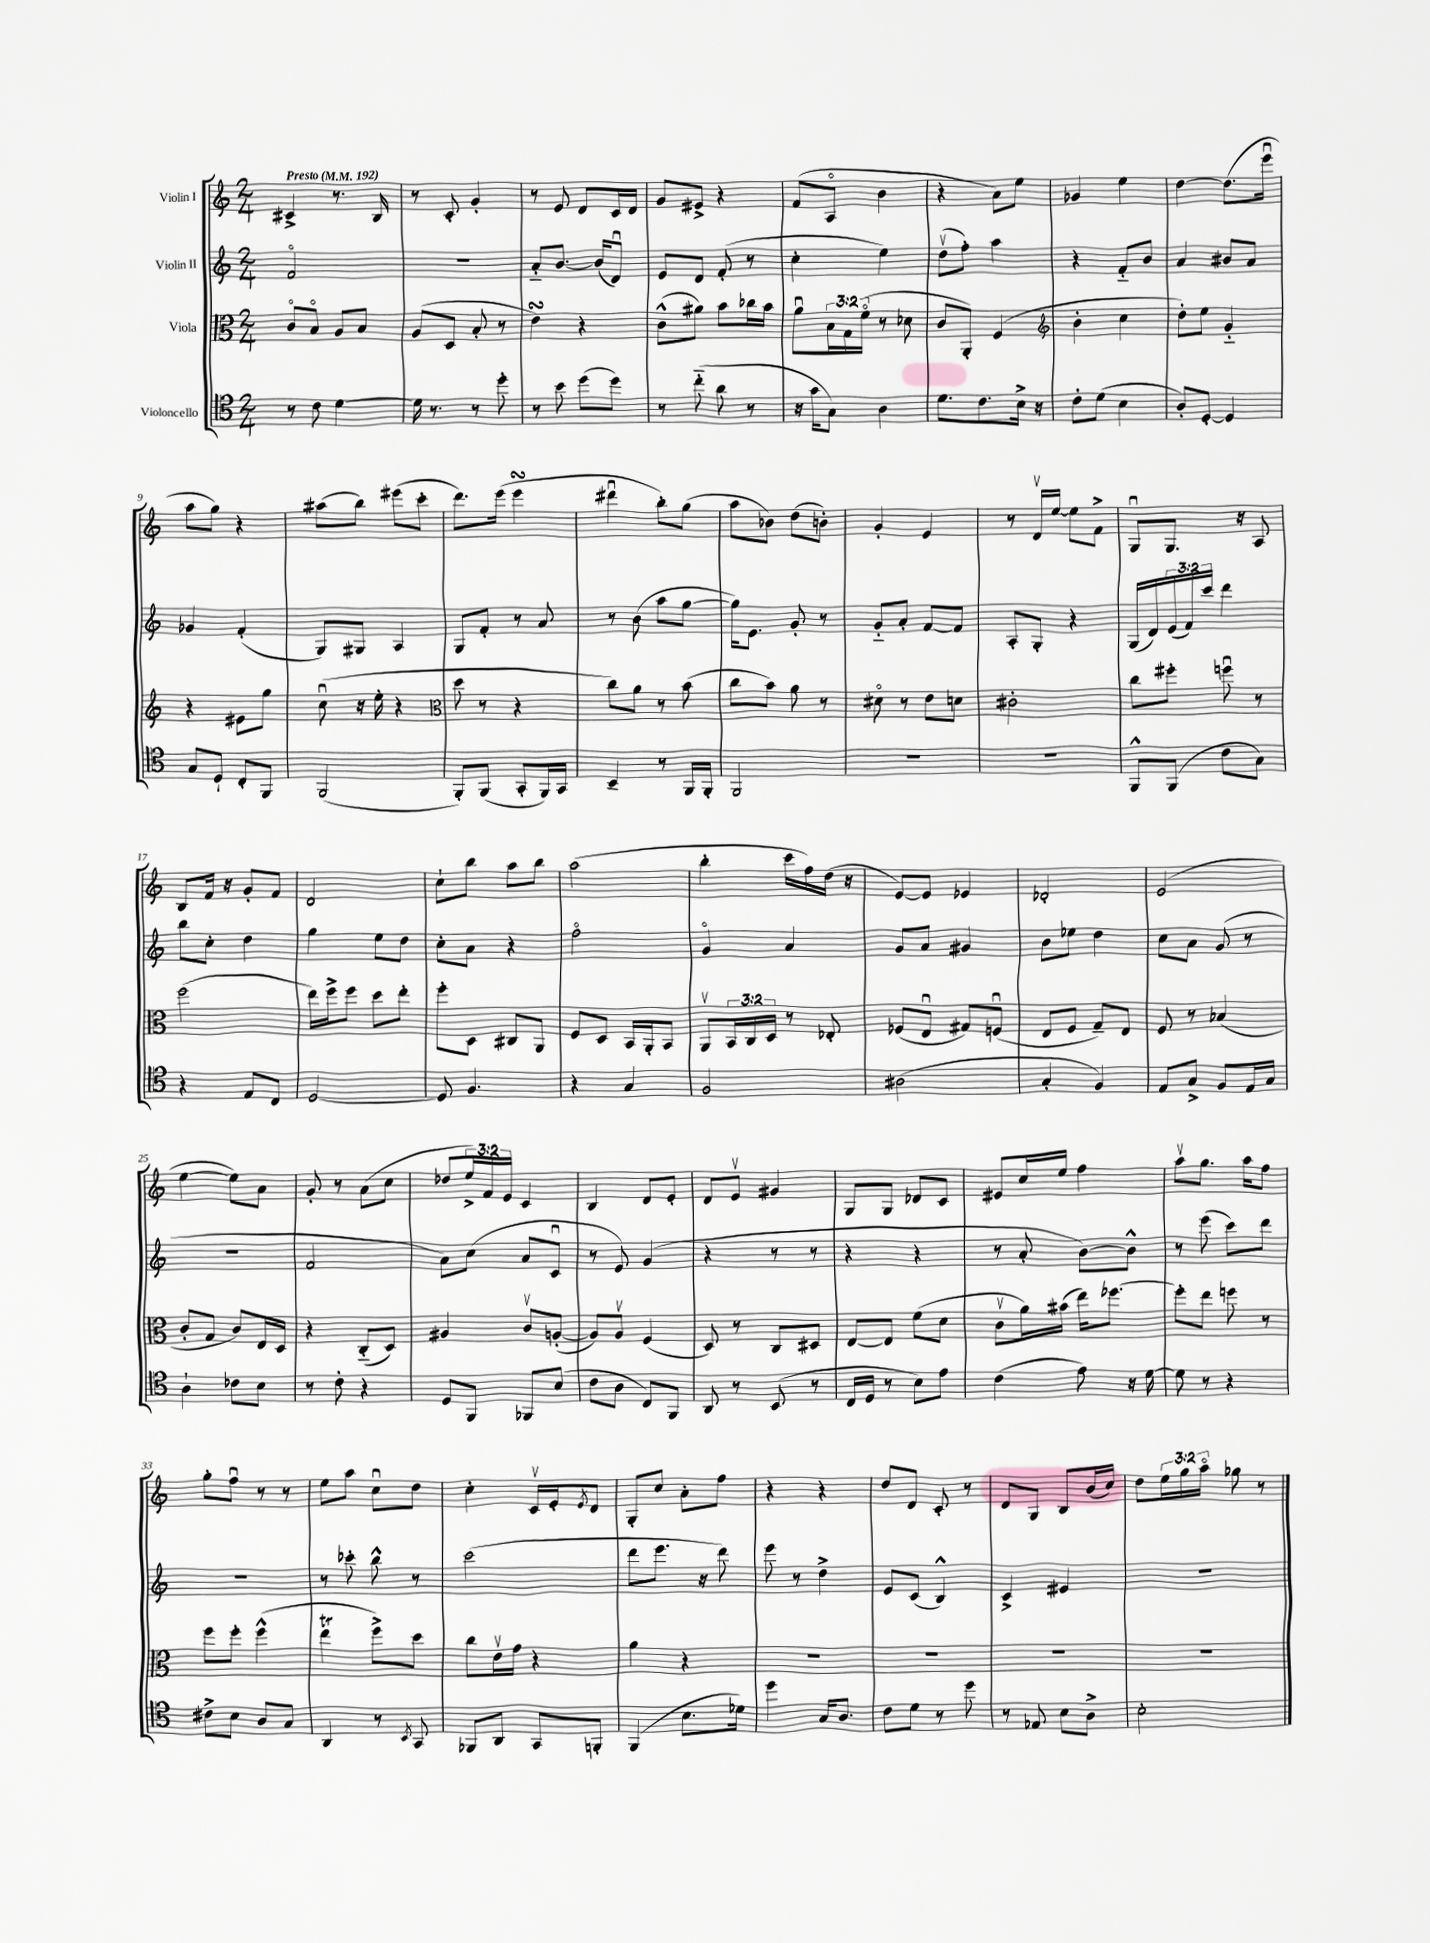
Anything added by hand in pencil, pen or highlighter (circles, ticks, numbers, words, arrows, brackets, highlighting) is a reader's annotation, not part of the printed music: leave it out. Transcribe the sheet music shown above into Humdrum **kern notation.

**kern	**kern	**kern	**kern
*part4	*part3	*part2	*part1
*staff4	*staff3	*staff2	*staff1
*I"Violoncello	*I"Viola	*I"Violin II	*I"Violin I
*clefC4	*clefC3	*clefG2	*clefG2
*k[]	*k[]	*k[]	*k[]
*M2/4	*M2/4	*M2/4	*M2/4
*MM192	*MM192	*MM192	*MM192
=1	=1	=1	=1
!	!	!	!LO:TX:a:B:t=Presto
8r	8c/L	2f/	4c#X^/
8c\	8B/J	.	.
[4d\	8A/L	.	8.r
.	8B/J	.	.
.	.	.	16B/
=2	=2	=2	=2
16d\]	(8A/L	2r	8r
8.r	.	.	.
.	8D/J	.	8c'/
8r	8B'/	.	4g'/
8dd'\	8r	.	.
=3	=3	=3	=3
8r	4esSsS\)	8a/L	8r
8b\	.	[8.b/J	8e/
(8dd\L	4r	.	8d/L
.	.	(16b/KL]	.
8dd\J)	.	8du/J)	16c/L
.	.	.	16d/JJ
=4	=4	=4	=4
8r	(8c^^\L	8e/L	8g/L
(8cc\	8a#X\J)	8d/J	8e#X^/J
8a\	8b\L	(8f'/	4r
8r	16cc-X\L	8r	.
.	16b\JJ	.	.
=5	=5	=5	=5
16r	8au\L	4cc'\	(8f/L
16g\KL	.	.	.
8G\J)	24B\L	.	8A/J
.	24G\	.	.
.	(24f\JJ	.	.
4A\	8r	4ee\)	4b\
.	8d-X\	.	.
=6	=6	=6	=6
8.d\L	8c/L	(8ddv\L	4r
.	8AA'/J)	8ff'\J)	.
8.c\	.	.	.
.	(4F/	4aa\	8a\L)
16B^\Jk	.	.	8ee\J
16r	.	.	.
=7	=7	=7	=7
*	*clefG2	*	*
8c'\L	4b'\	4r	4g-X/
(8d\J	.	.	.
4B\	4cc\	8f/L	4ee\
.	.	8b/J	.
=8	=8	=8	=8
8A'/L)	8dd'\L)	4a/	[4dd\
[8D'/J	8ee\J	.	.
4D/]	4g/	8b#X/L	(8.dd\L]
.	.	8a/J	.
.	.	.	16eeeu\Jk
!!LO:LB:g=z
=9	=9	=9	=9
8G/L	4r	4g-X/	8aa\L
8D`/J	.	.	8gg\J)
8C'/L	8e#X\L	(4f'/	4r
8FF/J	8gg\J	.	.
=10	=10	=10	=10
(2FF/	(8ccu\	8G/L)	(8aa#X\L
.	16r	8G#X/J	8bb\J)
.	16ee'\	.	.
.	4r	4A/	(8eee#X\L
.	.	.	8ccc'\J
=11	=11	=11	=11
*	*clefC3	*	*
8FF'/L)	8dd\	8G/L	8.ddd\L)
(8FF/J	8r	8f'/J	.
.	.	.	(16eee\Jk
8GG'/L	4r	8r	4eeesSsS\
16FF/L)	.	8a/	.
16GG/JJ	.	.	.
=12	=12	=12	=12
4BB~/	8cc\L)	8r	4ddd#Xu\
.	8a\J	(8b\	.
8r	8r	8aa\L	8bb'\L)
16FF/LL	(8b\	[8gg\J	(8gg\J
16FF'/JJ	.	.	.
=13	=13	=13	=13
2FF/	8cc\L	16gg\KL])	8aa\L
.	.	8.e\J	.
.	8b\J)	.	8b-X\J)
.	8a\	8g'/	(8dd\L
.	8r	8r	8bn'\J)
=14	=14	=14	=14
2r	8d#X\	8g/L	4g'/
.	8r	8a'/J	.
.	8e\L	[8f/L	4e/
.	8dn\J	8f/J]	.
=15	=15	=15	=15
2r	2c#X'\	8A'/L	8r
.	.	8G'/J	16dv/LL
.	.	.	[16ee/JJ
.	.	4r	8ee\L]
.	.	.	8f^\J
=16	=16	=16	=16
8FF^^/L	8cc\L	(16G/LL	8Gu/L
.	.	16d/)	.
(8FF/J	8ff#X'\J	(24e/	8.G/J
.	.	24f/)	.
.	.	24ccc/JJ	.
8c\L	8ffnu\	4ddd\	.
.	.	.	16r
8G\J)	8r	.	8A/
!!LO:LB:g=z
=17	=17	=17	=17
4r	(2ff\	8bb\L	8B/L
.	.	8cc'\J	16f/Jk
.	.	.	16r
8E/L	.	4dd\	8g'/L
8C/J	.	.	8f/J
=18	=18	=18	=18
[2D/	16ee\LL)	4gg\	2d/
.	16ff^\J	.	.
.	8ff\J	.	.
.	8dd\L	8ee\L	.
.	8ee'\J	8dd\J	.
=19	=19	=19	=19
8D/]	8ff'\L	8cc'\L	8cc`\L
4.F/	8D\J	8a\J	8bb\J
.	8C#X/L	4r	8aa\L
.	8AA/J	.	8bb\J
=20	=20	=20	=20
4r	8F/L	2ff\	(2aa\
.	8D/J	.	.
4G/	16BB/LL	.	.
.	16AA'/J	.	.
.	8BB/J	.	.
=21	=21	=21	=21
2F/	8AAv/L	4g/	4bb'\
.	24BB/L	.	.
.	24C/	.	.
.	24D/JJ	.	.
.	8r	4a/	16ccc\LL
.	.	.	16ff\)
.	8E-X'/	.	(16dd\JJ
.	.	.	16r
=22	=22	=22	=22
(2A#X\	(8F-X/L	8g/L	[8e/L)
.	8Eu/J	8a/J	8e/J]
.	8G#X/L)	4g#X/	4e-X/
.	(8Fnu/J	.	.
=23	=23	=23	=23
4G'/	8E/L	8b\L	2d-X'/
.	8F/J	8ee-X\J	.
4F/)	8G~/L)	4dd\	.
.	8E/J	.	.
=24	=24	=24	=24
8E/L	8F/	8cc\L	(2e/
8G^/J	8r	8a\J	.
8F/L	(4B-X/	(8g/	.
16E/L	.	8r	.
16G/JJ	.	.	.
!!LO:LB:g=z
=25	=25	=25	=25
4A`\	8c'/L	2r	[4ee\
.	8G/J	.	.
8c-X\L	8c/L)	.	8ee\L])
8B\J	16E/L	.	8a\J
.	16D/JJ	.	.
=26	=26	=26	=26
8r	4r	2f/	8g'/
8c'\	.	.	8r
4r	(8C/L	.	(8a\L
.	8D/J)	.	8cc\J
=27	=27	=27	=27
8D/L	4A#X/	8a\L)	8dd-X/L
8FF/J	.	(8cc\J	24ee^/L)
.	.	.	24f/
.	.	.	24e/JJ
8FF-X/L	8cv/L	8a/L	4c/
(8B/J	([8An'/J	8cu/J	.
=28	=28	=28	=28
8c\L	8A/L])	8r	4B/
8A\J	8Av/J	8e/)	.
8C/L)	(4F/	(4g/	8d/L
8FF/J	.	.	8e'/J
=29	=29	=29	=29
8AA/	8D/)	4r	8d/L
8r	8r	.	8ev/J
(8BB/	8C/L	8r	4g#X/
8r	8D#X/J	8r	.
=30	=30	=30	=30
16C/LL	[8E/L	4r	8G/L
16D/JJ	.	.	.
8r	8E/J]	.	8G/J
8B\L)	(8f\L	4r	8d-X/L
8e\J	8d\J	.	8c/J
=31	=31	=31	=31
(4c\	8cv\L	8r	8e#X/L
.	16a\L)	8a'/	16cc/L
.	(16b#X\JJ	.	16ee/JJ
8e\)	16ee\KL)	[8b\L)	4ff\
.	[8.ff-X\J	.	.
16r	.	8b^^\J]	.
[16d\	.	.	.
=32	=32	=32	=32
8d\]	8ff-'\L]	8r	8aav\L
8r	8ee\J	(8eee\	8.gg\J
4r	8ffn\	8ccc\L)	.
.	.	.	16aa\KL
.	8r	8ddd\J	8ff\J
!!LO:LB:g=z
=33	=33	=33	=33
8c#X^\L	8ff\L	2r	8gg'\L
8B\J	8ff'\J	.	8ffu\J
8A/L	(4ff^^\	.	8r
8G/J	.	.	8r
=34	=34	=34	=34
4AA/	4eet\	8r	8ee\L
.	.	8ccc-X'\	8aa\J
8r	8ff^\L)	8bb^^\	8ccu\L
8qBB/	.	.	.
8GG/	8dd\J	8r	8dd\J
=35	=35	=35	=35
8FF-X/L	8cc\L	(2ccc\	4cc'\
8AA/J	16ev\L	.	.
.	16g\JJ	.	.
8GG/L	4r	.	16cv/LL
.	.	.	16e'/J
.	.	.	8qe/
8FFn'/J	.	.	8d/J
=36	=36	=36	=36
(4FF/	4a\	8ddd\L	8G'/L
.	.	8.eee\J	8cc/J
8.B\L	4r	.	8a'\L
.	.	16r	.
.	.	8ddd\)	8ff\J
16d-X\Jk)	.	.	.
=37	=37	=37	=37
4dd\	2r	8eee\	4r
.	.	8r	.
16G/KL	.	4dd^\	4r
8.A/J	.	.	.
=38	=38	=38	=38
8c\L	2r	8e/L	8dd/L
8d\J	.	(8c/J	8d/J
8r	.	4B^^/)	8c'/
8dd\	.	.	8r
=39	=39	=39	=39
8r	2r	4c^/	8d/L
8E-X/	.	.	8G/J
8B\L	.	4e#X/	8B/L
8A^\J	.	.	(16b/L
.	.	.	16cc/JJ)
=40	=40	=40	=40
2B'\	2r	2r	8dd\L
.	.	.	24ee\L
.	.	.	24gg\
.	.	.	24aa\JJ
.	.	.	8gg-X\
.	.	.	8r
==	==	==	==
*-	*-	*-	*-
